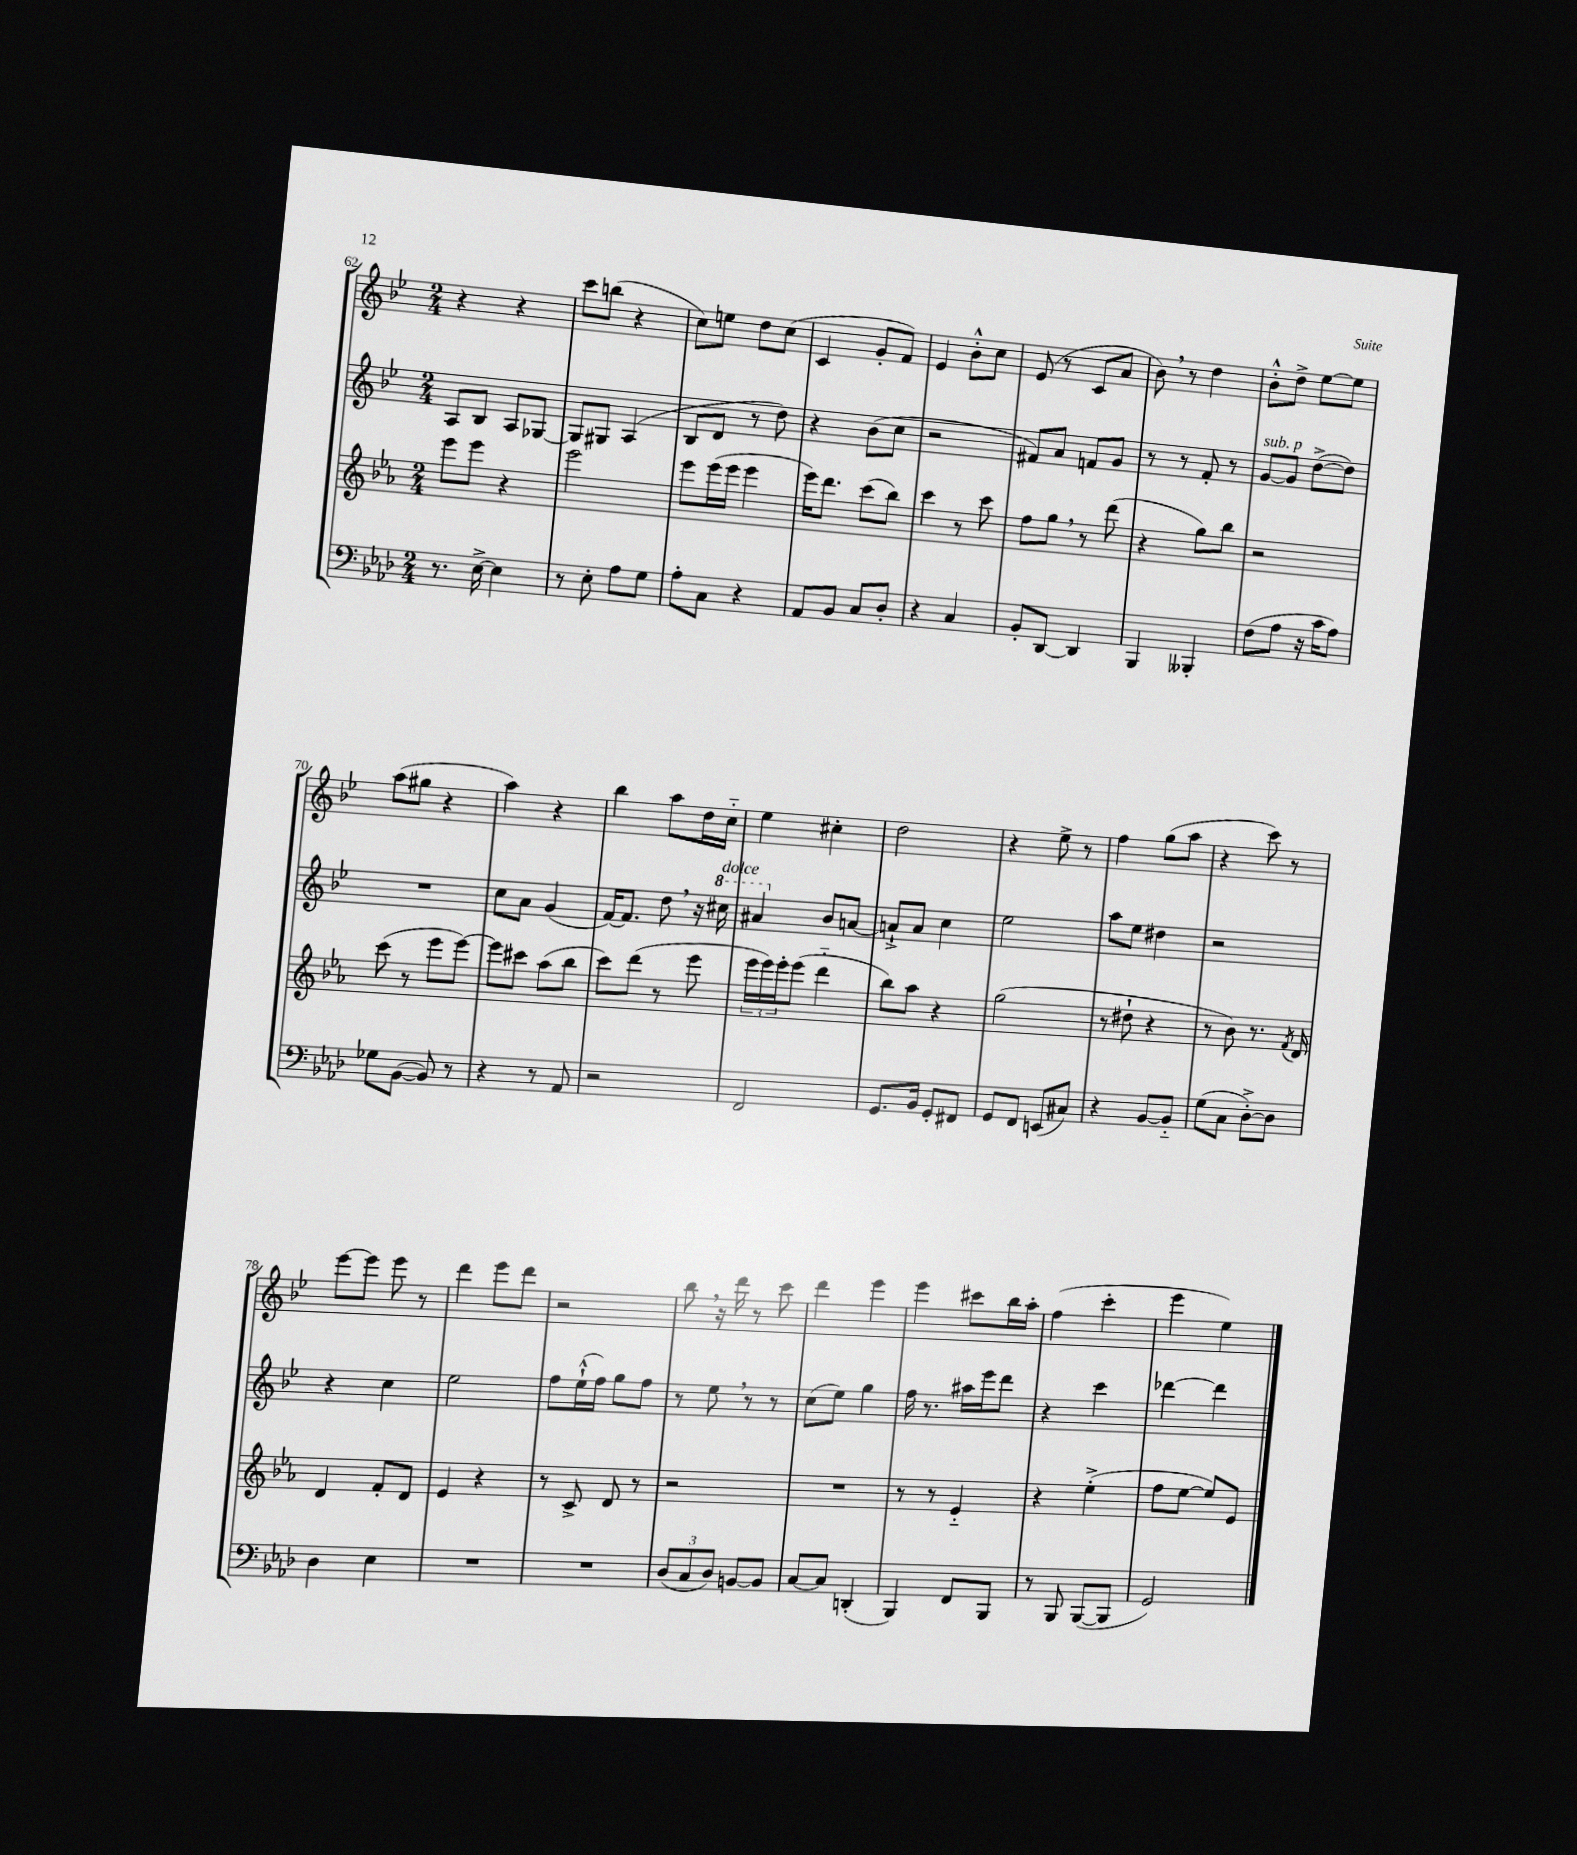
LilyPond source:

<<
\new StaffGroup <<
\new Staff = "s0" {
    \clef treble \key bes \major \numericTimeSignature \time 2/4
    r4 r4 |
    c'''8 b''8( r4 |
    c''8) e''8 d''8 c''8( |
    c'4 g'8-. f'8) |
    ees'4 bes'8-.-^ c''8 |
    ees'8( r8 c'8 a'8 |
    bes'8) \breathe r8 d''4 |
    bes'8-.-^ d''8-> ees''8~ ees''8 |
    a''8( gis''8 r4 |
    a''4) r4 |
    bes''4 a''8 d''16 c''16-_ |
    ees''4 cis''4-. |
    d''2 |
    r4 ees''8-> r8 |
    f''4 g''8( a''8 |
    r4 c'''8) r8 |
    ees'''8~ ees'''8 ees'''8 r8 |
    d'''4 ees'''8 d'''8 |
    r2 |
    bes''8 \breathe r16 d'''16 r8 c'''8 |
    d'''4 ees'''4 |
    ees'''4 cis'''8 bes''16 a''16-. |
    f''4( c'''4-. |
    ees'''4 ees''4) \bar "|." |
}
\new Staff = "s1" {
    \clef treble \key bes \major \numericTimeSignature \time 2/4
    a8 bes8 a8 ges8~ |
    ges8 gis8 a4( |
    bes8 d'8 r8 d''8) |
    r4 bes'8( c''8 |
    r2 |
    fis'8) a'8 f'8 g'8 |
    r8 r8 f'8-. r8 |
    g'8~^\markup { \italic "sub. p" } g'8 d''8~->( d''8) |
    R2 |
    c''8 a'8 g'4( |
    f'16~) f'8. d''8 \breathe r16 \ottava #1 cis'''16^\markup { \italic "dolce" } |
    ais''4 \ottava #0 bes'8 a'!8~ |
    a'!8-!-> a'8 c''4 |
    ees''2 |
    a''8 ees''8 dis''4 |
    r2 |
    r4 c''4 |
    ees''2 |
    f''8 ees''16-!-^( f''16) g''8 f''8 |
    r8 ees''8 \breathe r8 r8 |
    c''8( ees''8) g''4 |
    f''16 r8. ais''16 ees'''16 d'''8 |
    r4 c'''4 |
    des'''4~ des'''4 \bar "|." |
}
\new Staff = "s2" {
    \clef treble \key ees \major \numericTimeSignature \time 2/4
    ees'''8 ees'''8 r4 |
    ees'''2 |
    ees'''8 ees'''16( ees'''16 ees'''4 |
    ees'''16) d'''8. c'''8( bes''8) |
    c'''4 r8 c'''8 |
    f''8 g''8 \breathe r8 d'''8( |
    r4 g''8) bes''8 |
    r2 |
    c'''8( r8 ees'''8 ees'''8~) |
    ees'''8 cis'''8 aes''8( bes''8 |
    c'''8) d'''8( r8 ees'''8 |
    \tuplet 3/2 { ees'''16 ees'''16) ees'''16-. } ees'''8( d'''4-_ |
    bes''8) aes''8 r4 |
    g''2( |
    r8 dis''8-! r4 |
    r8 bes'8) r8. \acciaccatura { f'8 } d'16 |
    d'4 f'8-. d'8 |
    ees'4 r4 |
    r8 c'8-> d'8 r8 |
    r2 |
    R2 |
    r8 r8 ees'4-_ |
    r4 ees''4-.->( |
    f''8 ees''8~ ees''8) ees'8 \bar "|." |
}
\new Staff = "s3" {
    \clef bass \key aes \major \numericTimeSignature \time 2/4
    r8. ees16~-> ees4 |
    r8 ees8-. aes8 g8 |
    aes8-. c8 r4 |
    aes,8 bes,8 c8 des8-. |
    r4 c4 |
    bes,8-. des,8~ des,4 |
    bes,,4 beses,,4-. |
    f8( aes8 r16 c'16 aes8) |
    ges8 bes,8~( bes,8) r8 |
    r4 r8 aes,8 |
    r2 |
    f,2 |
    g,8. bes,16 g,8-. fis,8 |
    g,8 f,8 e,8( cis8) |
    r4 bes,8~ bes,8-_ |
    g8( c8 des8~-.->) des8 |
    des4 ees4 |
    R2 |
    R2 |
    \tuplet 3/2 { des8( c8 des8) } b,8~ b,8 |
    c8~ c8 d,4-.( |
    bes,,4) f,8 bes,,8 |
    r8 bes,,8 bes,,8~( bes,,8 |
    g,2) \bar "|." |
}
>>
>>
\layout { \context { \Score currentBarNumber = #62 } }
